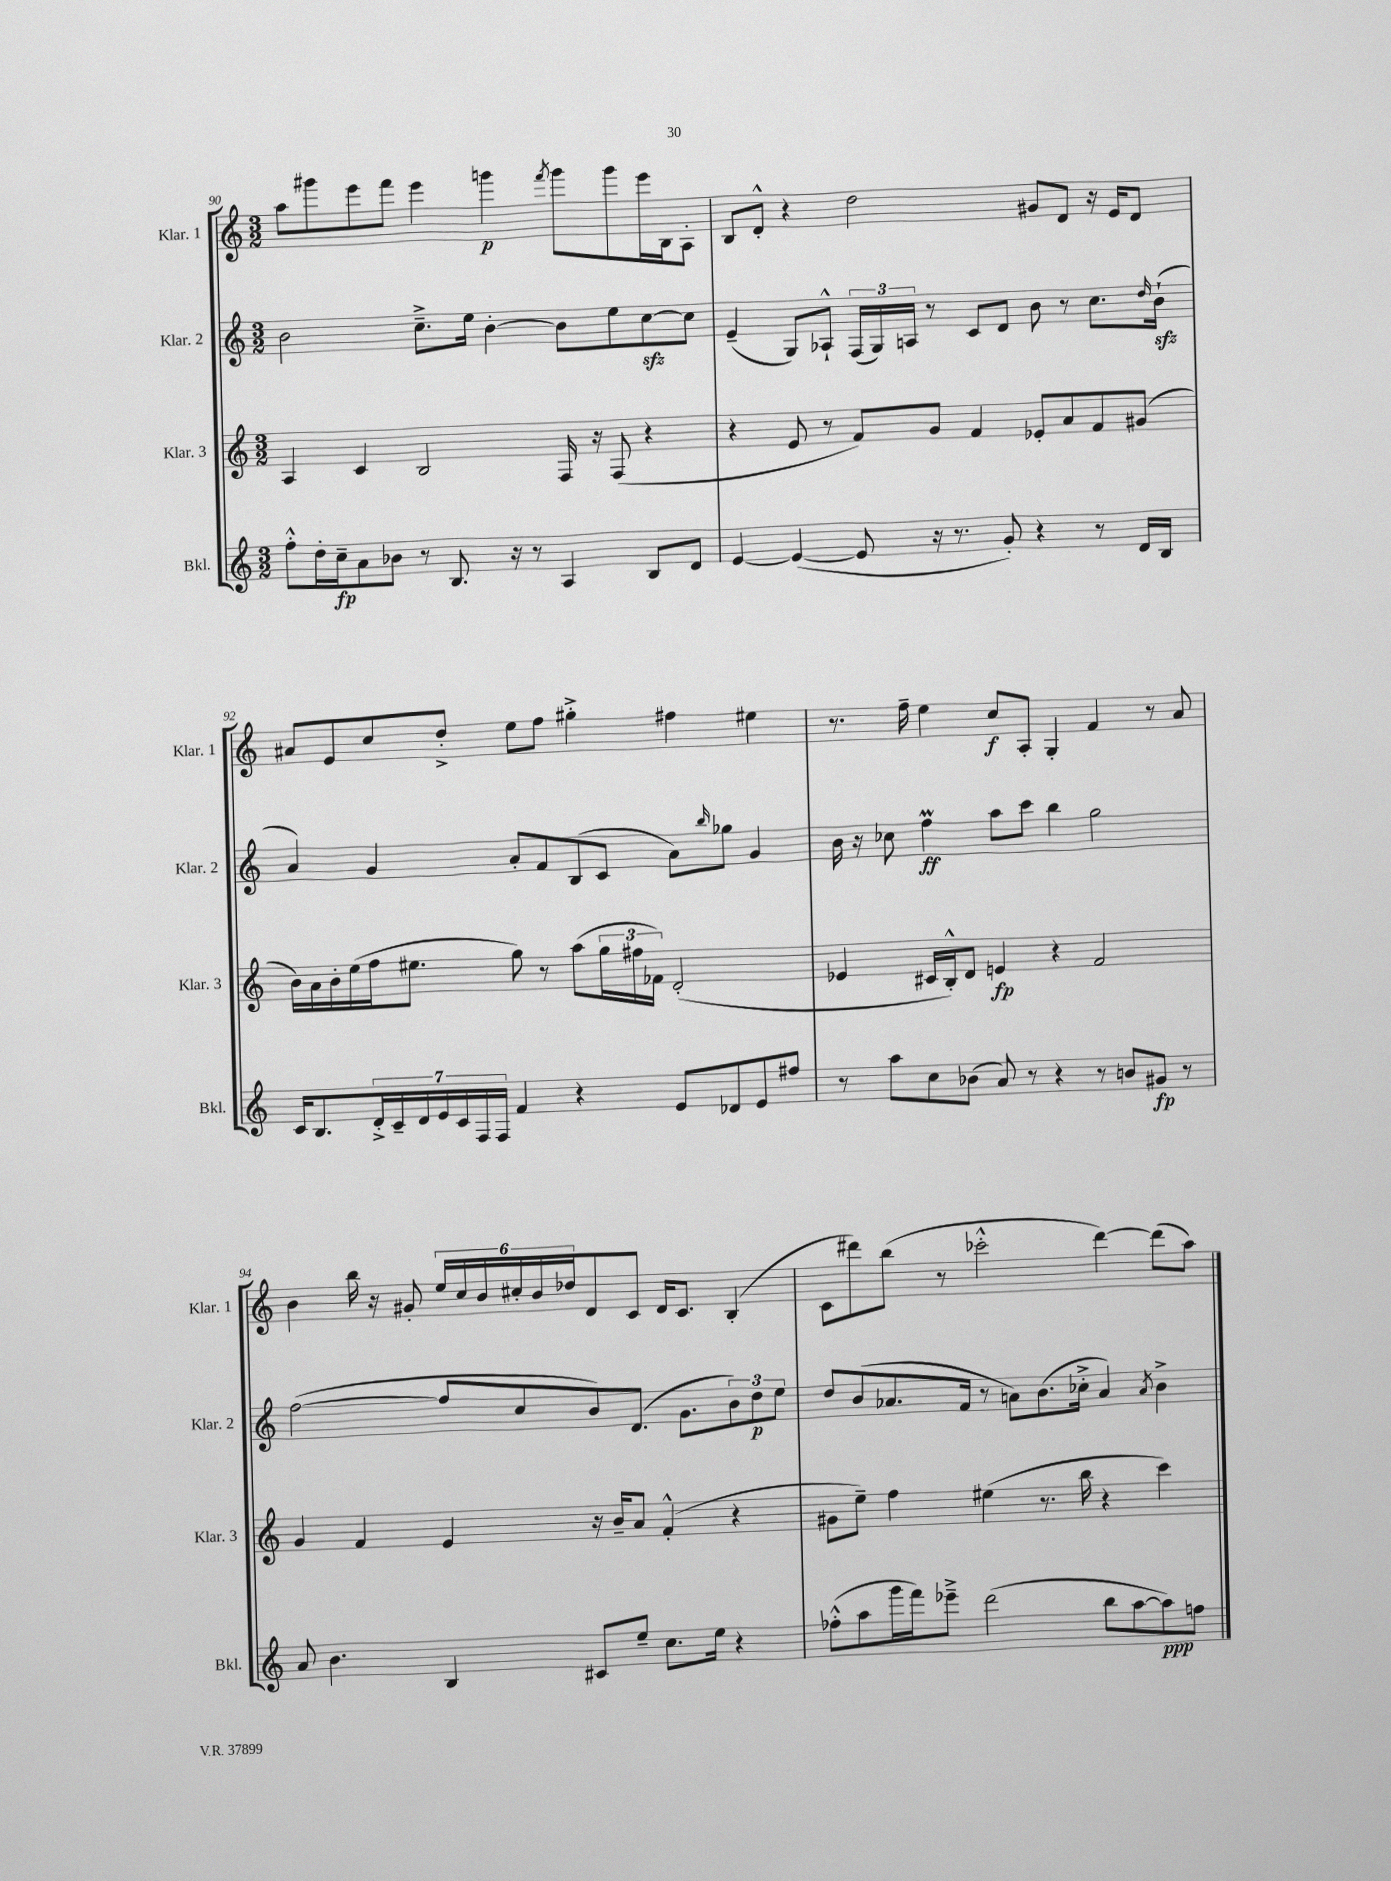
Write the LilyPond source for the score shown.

<<
\new StaffGroup <<
\new Staff = "s0" \with { instrumentName = "Klar. 1" shortInstrumentName = "Klar. 1" } {
    \clef treble \key c \major \numericTimeSignature \time 3/2
    a''8 gis'''8 e'''8 f'''8 e'''4 g'''4\p \acciaccatura { f'''8 } g'''8 g'''8 e'''16 b16 a8-. |
    b8 d'8-.-^ r4 d''2 gis'8 d'8 r16 e'16 d'8 |
    ais'8 e'8 c''8 d''8-.-> e''8 f''8 gis''4-.-> fis''4 eis''4 |
    r8. f''16-- e''4 c''8\f a8-. g4-. f'4 r8 a'8 |
    b'4 b''16 r16 gis'8-. \tuplet 6/4 { e''16 c''16 b'16 cis''16-. b'16 des''16 } d'8 c'8 d'16 c'8. b4-.( |
    c'8 dis'''8) b''8( r8 ces'''2-.-^ dis'''4~) dis'''8( a''8) \bar "|." |
}
\new Staff = "s1" \with { instrumentName = "Klar. 2" shortInstrumentName = "Klar. 2" } {
    \clef treble \key c \major \numericTimeSignature \time 3/2
    b'2 c''8.---> e''16 b'4~-. b'8 e''8 c''8~\sfz c''8 |
    e'4--( g8) aes8-!-^ \tuplet 3/2 { f16( g16) a16 } r8 c'8 d'8 b'8 r8 c''8. \grace { d''16 } b'16-!\sfz( |
    a'4) g'4 a'8-. f'8 b8( c'8 a'8) \grace { b''16 } ges''8 g'4 |
    b'16 r16 ces''8 f''4\prall\ff a''8 c'''8 b''4 g''2 |
    f''2~( f''8 c''8 b'8) d'8.( g'8. \tuplet 3/2 { b'8) d''8\p e''8 } |
    d''8 b'8( aes'8. f'16 r8 a'8) b'8.( ces''16-.-> a'4) \acciaccatura { a'8 } b'4-> \bar "|." |
}
\new Staff = "s2" \with { instrumentName = "Klar. 3" shortInstrumentName = "Klar. 3" } {
    \clef treble \key c \major \numericTimeSignature \time 3/2
    a4 c'4 b2 f16 r16 f8( r4 |
    r4 e'8 r8 f'8) g'8 f'4 ees'8-. a'8 f'8 gis'8( |
    b'16) a'16 b'16-. e''16( f''16 eis''8. g''8) r8 a''8( \tuplet 3/2 { g''16 fis''16 fes'16) } d'2-.( |
    ees'4 cis'16 b16-.-^) d'8 e'4\fp r4 f'2 |
    g'4 f'4 e'4 r16 b'16-- a'8 f'4-.-^( r4 |
    gis'8 e''8--) f''4 eis''4( r8. b''16 r4 c'''4) \bar "|." |
}
\new Staff = "s3" \with { instrumentName = "Bkl." shortInstrumentName = "Bkl." } {
    \clef treble \key c \major \numericTimeSignature \time 3/2
    f''8-.-^ d''16-. c''16--\fp a'8 bes'8 r8 b8. r16 r8 a4 b8 d'8 |
    e'4~ e'4~( e'8 r16 r8. g'8-.) r4 r8 d'16 b16 |
    c'16 b8. \tuplet 7/4 { d'16-.-> c'16-- d'16 e'16 c'16 f16 f16 } f'4 r4 e'8 des'8 e'8 fis''8 |
    r8 a''8 c''8 bes'8( a'8) r8 r4 r8 b'8 gis'8\fp r8 |
    a'8 b'4. b4 cis'8 e''8-- c''8. e''16 r4 |
    fes''8-.-^( a''8 g'''16 f'''16) ees'''8---> d'''2( b''8 a''8~ a''8\ppp) f''8 \bar "|." |
}
>>
>>
\layout { \context { \Score currentBarNumber = #90 } }
